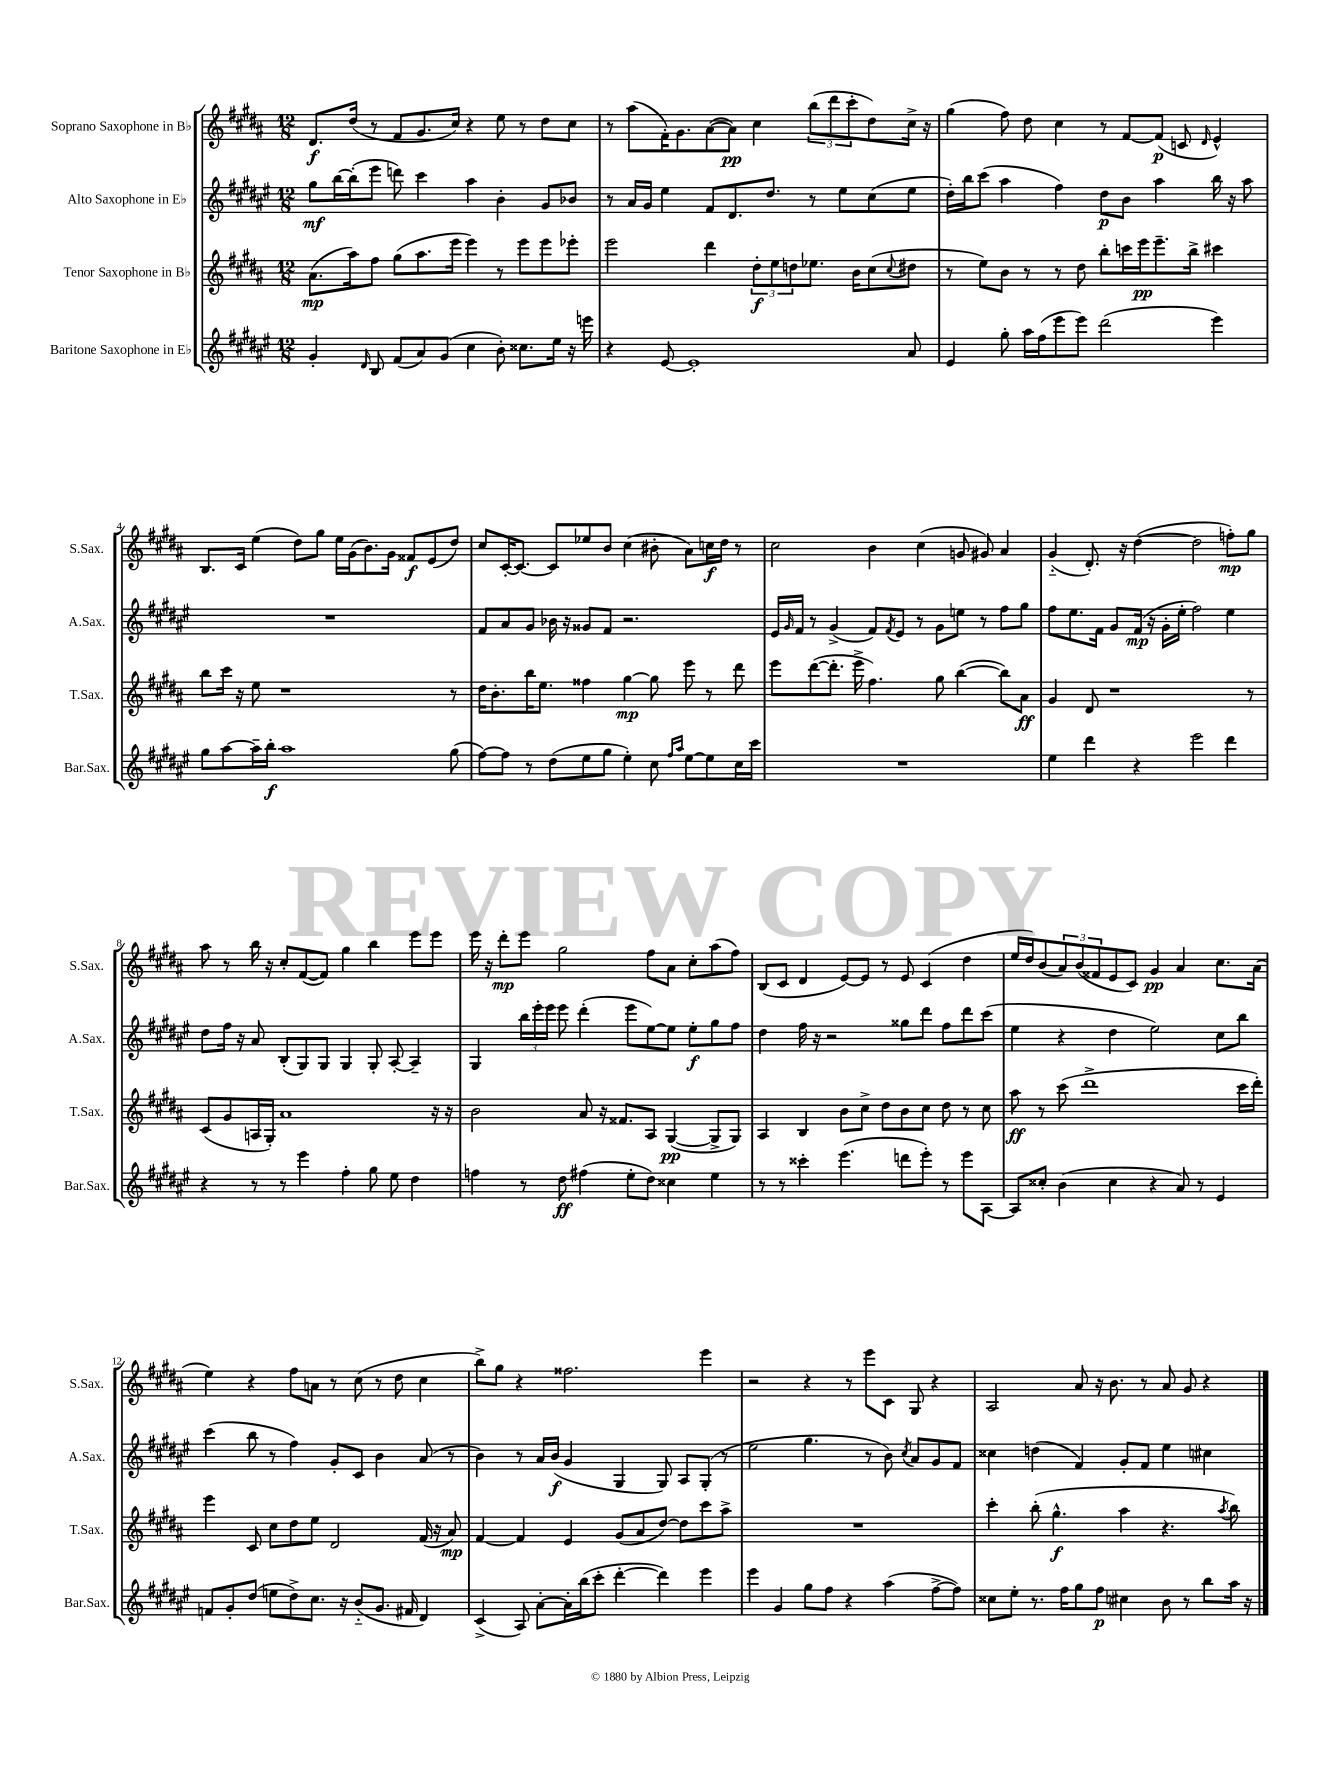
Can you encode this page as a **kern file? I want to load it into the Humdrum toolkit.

**kern	**dynam	**kern	**dynam	**kern	**dynam	**kern	**dynam
*part4	*part4	*part3	*part3	*part2	*part2	*part1	*part1
*staff4	*staff4	*staff3	*staff3	*staff2	*staff2	*staff1	*staff1
*I"Baritone Saxophone in E♭	*	*I"Tenor Saxophone in B♭	*	*I"Alto Saxophone in E♭	*	*I"Soprano Saxophone in B♭	*
*I'Bar.Sax.	*	*I'T.Sax.	*	*I'A.Sax.	*	*I'S.Sax.	*
*clefG2	*	*clefG2	*	*clefG2	*	*clefG2	*
*k[f#c#g#d#a#e#]	*	*k[f#c#g#d#a#]	*	*k[f#c#g#d#a#e#]	*	*k[f#c#g#d#a#]	*
*M12/8	*	*M12/8	*	*M12/8	*	*M12/8	*
=1	=1	=1	=1	=1	=1	=1	=1
4g#'/	.	(8.a#\L	mp	8gg#\L	mf	8.d#/L	f
.	.	.	.	[16bb\L	.	.	.
.	.	16aa#\k)	.	(16bb'\J]	.	(16dd#/Jk	.
16qqd#/	.	.	.	.	.	.	.
8B/	.	8ff#\J	.	8eee#\J	.	8r	.
(8f#/L	.	(8gg#\L	.	8dddn\)	.	8f#/L	.
8a#/)	.	8.aa#\	.	4ccc#\	.	8.g#/	.
(8g#/J	.	.	.	.	.	.	.
.	.	16eee\Jk	.	.	.	16cc#/Jk)	.
4cc#\	.	4eee\)	.	4aa#\	.	4r	.
8b'\)	.	8r	.	4b'\	.	8ee\	.
8.cc##X\L	.	8eee\L	.	.	.	8r	.
.	.	8eee\	.	8g#/L	.	8dd#\L	.
16ee#\Jk	.	.	.	.	.	.	.
16r	.	8eee-X'\J	.	8b-X/J	.	8cc#\J	.
16eeen\	.	.	.	.	.	.	.
=2	=2	=2	=2	=2	=2	=2	=2
4r	.	2eee\	.	8r	.	8r	.
.	.	.	.	16a#/LL	.	(8aa#\L	.
.	.	.	.	16g#/JJ	.	.	.
[8e#/	.	.	.	4ee#\	.	16f#'\K)	.
.	.	.	.	.	.	8.g#\	.
1e#']	.	.	.	.	.	.	.
.	.	4ddd#\	.	8f#/L	.	([8a#\	.
.	.	.	.	8.d#/	.	8a#\J])	pp
.	.	12dd#'\L	f	.	.	4cc#\	.
.	.	.	.	8.dd#/J	.	.	.
.	.	12ee\	.	.	.	.	.
.	.	12ddn\	.	.	.	.	.
.	.	8.ee-X\J	.	8r	.	(12bb\L	.
.	.	.	.	.	.	12ddd#\	.
.	.	.	.	8ee#\L	.	.	.
.	.	.	.	.	.	12ccc#'\	.
.	.	16b\KL	.	.	.	.	.
.	.	(8cc#\	.	(8cc#\	.	8dd#\)	.
.	.	8qqcc#/	.	.	.	.	.
8a#/	.	8dd#X\J	.	8ee#\J	.	16cc#^\Jk	.
.	.	.	.	.	.	16r	.
=3	=3	=3	=3	=3	=3	=3	=3
4e#/	.	8r	.	16dd#'\LL)	.	(4gg#\	.
.	.	.	.	16bb\J	.	.	.
.	.	8ee\L)	.	(8ccc#\J	.	.	.
8gg#'\	.	8b\J	.	4aa#\	.	8ff#\)	.
16aa#\LL	.	8r	.	.	.	8dd#\	.
(16ff#\J	.	.	.	.	.	.	.
8eee#\	.	8r	.	4ff#\)	.	4cc#\	.
8eee#\J)	.	8dd#\	.	.	.	.	.
(2ddd#\	.	8bb'\L	.	8dd#\L	p	8r	.
.	.	16cccn\L	.	8b\J	.	[8f#/L	.
.	.	16eee\J	pp	.	.	.	.
.	.	8.eee~\	.	4aa#\	.	(8f#/J]	p
.	.	.	.	.	.	8cn/	.
.	.	16bb^\Jk	.	.	.	.	.
.	.	.	.	.	.	16qqd#/	.
4eee#\)	.	4ccc#X\	.	16bb\	.	4e^^/)	.
.	.	.	.	16r	.	.	.
.	.	.	.	8aa#\	.	.	.
!!LO:LB:g=z
=4	=4	=4	=4	=4	=4	=4	=4
8gg#\L	.	8bb\L	.	1.r	.	8.B/L	.
[8aa#\	.	16ccc#\Jk	.	.	.	.	.
.	.	16r	.	.	.	16c#/Jk	.
16aa#~\L]	.	8ee\	.	.	.	(4ee\	.
16bb'\JJ	f	.	.	.	.	.	.
1aa#	.	1r	.	.	.	.	.
.	.	.	.	.	.	8dd#\L)	.
.	.	.	.	.	.	8gg#\J	.
.	.	.	.	.	.	16ee\LL	.
.	.	.	.	.	.	(16g#\J	.
.	.	.	.	.	.	8.b\)	.
.	.	.	.	.	.	16g#\Jk	.
.	.	.	.	.	.	8f##X/L	f
.	.	.	.	.	.	(8e/	.
(8gg#\	.	8r	.	.	.	8dd#/J)	.
=5	=5	=5	=5	=5	=5	=5	=5
[8ff#\L)	.	16dd#\KL	.	8f#/L	.	8cc#/L	.
.	.	8.b'\	.	.	.	.	.
8ff#\J]	.	.	.	8a#/	.	[16c#'/K	.
.	.	.	.	.	.	8.c#/J_	.
8r	.	16bb\K	.	8g#/J	.	.	.
.	.	8.ee\J	.	.	.	.	.
(8dd#\L	.	.	.	16b-X\	.	8c#/L]	.
.	.	.	.	16r	.	.	.
8ee#\	.	4ff##X\	.	8g##X/L	.	8ee-X/	.
8gg#\J	.	.	.	8f#/J	.	8b/J	.
4ee#'\)	.	[4gg#\	mp	2.r	.	(4cc#\	.
8cc#\	.	8gg#\]	.	.	.	8b#X'\	.
16qqff#/LL	.	.	.	.	.	.	.
16qqaa#/JJ	.	.	.	.	.	.	.
[8ee#\L	.	8eee\	.	.	.	8a#\L)	.
8ee#\]	.	8r	.	.	.	16ccn\L	f
.	.	.	.	.	.	16dd#\JJ	.
16cc#\L	.	8ddd#\	.	.	.	8r	.
16ccc#\JJ	.	.	.	.	.	.	.
=6	=6	=6	=6	=6	=6	=6	=6
1.r	.	8eee\L	.	16e#/LL	.	2cc#\	.
.	.	.	.	16qqg#/	.	.	.
.	.	.	.	16f#/JJ	.	.	.
.	.	([8ddd#\	.	8r	.	.	.
.	.	8.ddd#'\J]	.	(4g#^/	.	.	.
.	.	16eee^\	.	.	.	.	.
.	.	4.ff#\)	.	8f#/L)	.	4b\	.
.	.	.	.	8qf#/	.	.	.
.	.	.	.	8e#/J	.	.	.
.	.	.	.	8r	.	(4cc#\	.
.	.	8gg#\	.	8g#\L	.	.	.
.	.	([4bb\	.	8een\J	.	8gn/	.
.	.	.	.	8r	.	8g#X/)	.
.	.	8bb\L])	.	8ff#\L	.	4a#/	.
.	.	8a#\J	ff	8gg#\J	.	.	.
=7	=7	=7	=7	=7	=7	=7	=7
4ee#\	.	4g#/	.	8ff#\L	.	(4g#/	.
.	.	.	.	8.ee#\	.	.	.
4ddd#\	.	8d#/	.	.	.	8.d#'/)	.
.	.	.	.	16f#\Jk	.	.	.
.	.	1r	.	8g#/L	.	.	.
.	.	.	.	.	.	16r	.
4r	.	.	.	(16f#/Jk	mp	([4dd#\	.
.	.	.	.	16r	.	.	.
.	.	.	.	16g#'\LL	.	.	.
.	.	.	.	16ee#'\JJ	.	.	.
2eee#\	.	.	.	2ff#\)	.	2dd#\]	.
4ddd#\	.	.	.	4ee#\	.	8ffn'\L)	mp
.	.	8r	.	.	.	8gg#\J	.
!!LO:LB:g=z
=8	=8	=8	=8	=8	=8	=8	=8
4r	.	(8c#/L	.	8dd#\L	.	8aa#\	.
.	.	8g#/	.	16ff#\Jk	.	8r	.
.	.	.	.	16r	.	.	.
8r	.	16An/L	.	8a#/	.	16bb\	.
.	.	16G#'/JJ)	.	.	.	16r	.
8r	.	1a#	.	(8B'/L	.	8cc#'/L	.
4eee#\	.	.	.	8G#/)	.	([8f#/	.
.	.	.	.	8G#/J	.	8f#/J])	.
4ff#'\	.	.	.	4G#/	.	4gg#\	.
8gg#\	.	.	.	8G#'/	.	4bb\	.
8ee#\	.	.	.	[8A#'/	.	.	.
4dd#\	.	.	.	4A#~/]	.	8eee\L	.
.	.	16r	.	.	.	8eee\J	.
.	.	16r	.	.	.	.	.
=9	=9	=9	=9	=9	=9	=9	=9
4ffn\	.	2b\	.	4G#/	.	16eee\	.
.	.	.	.	.	.	16r	.
.	.	.	.	.	.	8ddd#'\L	mp
8r	.	.	.	24bb\LL	.	8eee\J	.
.	.	.	.	24eee#'\	.	.	.
.	.	.	.	24eee#\JJ	.	.	.
8dd#\	ff	.	.	8eee#\	.	2gg#\	.
(4ff#X\	.	8a#/	.	(4ddd#'\	.	.	.
.	.	16r	.	.	.	.	.
.	.	8.f##X/L	.	.	.	.	.
8ee#'\L	.	.	.	8eee#\L	.	.	.
8dd#\J)	.	8A#/J	.	[8ee#\)	.	8ff#\L	.
4cc##X\	.	([4G#/	pp	8ee#\J]	.	8a#\J	.
.	.	.	.	8ee#'\L	f	8cc#'\L	.
4ee#\	.	8G#^/L]	.	8gg#\	.	(8aa#\	.
.	.	8G#/J)	.	8ff#\J	.	8ff#\J)	.
=10	=10	=10	=10	=10	=10	=10	=10
8r	.	4A#/	.	4dd#\	.	(8B/L	.
8r	.	.	.	.	.	8c#/J	.
4ccc##X'\	.	4B/	.	16ff#\	.	4d#/	.
.	.	.	.	16r	.	.	.
.	.	.	.	2r	.	.	.
(4.eee#\	.	8b\L	.	.	.	[8e/L)	.
.	.	8cc#^\J	.	.	.	8e/J]	.
.	.	8dd#\L	.	.	.	8r	.
8dddn\L	.	8b\	.	8gg##X\L	.	8e/	.
8eee#'\J)	.	8cc#\J	.	8ddd#\J	.	(4c#/	.
8r	.	8dd#\	.	8ff#\L	.	.	.
8eee#\L	.	8r	.	8ddd#\	.	4dd#\	.
[8A#\J	.	8cc#\	.	(8ccc#\J	.	.	.
=11	=11	=11	=11	=11	=11	=11	=11
8A#/L]	.	8aa#\	ff	4ee#\	.	16ee/LL	.
.	.	.	.	.	.	16dd#/J)	.
8cc##X'/J	.	8r	.	.	.	(8b/	.
(4b\	.	(8ccc#\	.	4r	.	12a#/)	.
.	.	.	.	.	.	(12b/	.
.	.	1ddd#^	.	.	.	.	.
.	.	.	.	.	.	12f##X/	.
4cc##\	.	.	.	4dd#\	.	8e/	.
.	.	.	.	.	.	8c#/J)	.
4r	.	.	.	2ee#\)	.	4g#/	pp
8a#/)	.	.	.	.	.	4a#/	.
8r	.	.	.	.	.	.	.
4e#/	.	.	.	8cc#\L	.	8.cc#\L	.
.	.	16ccc#\LL	.	8bb\J	.	.	.
.	.	16ddd#'\JJ)	.	.	.	(16a#\Jk	.
!!LO:LB:g=z
=12	=12	=12	=12	=12	=12	=12	=12
8fn/L	.	4eee\	.	(4ccc#\	.	4ee\)	.
8g#'/	.	.	.	.	.	.	.
(8dd#/J	.	8c#/	.	8bb\	.	4r	.
8een\L	.	8cc#\L	.	8r	.	.	.
8dd#^\)	.	8dd#\	.	4ff#\)	.	8ff#\L	.
8.cc#\J	.	8ee\J	.	.	.	8an\J	.
.	.	2d#/	.	8g#'/L	.	8r	.
16r	.	.	.	.	.	.	.
(8b/L	.	.	.	8c#/J	.	(8cc#\	.
8.g#/J	.	.	.	4b\	.	8r	.
.	.	.	.	.	.	8dd#\	.
16f#X/	.	.	.	.	.	.	.
4d#/)	.	(16f#/	.	(8a#/	.	4cc#\	.
.	.	16r	.	.	.	.	.
.	.	8a#/)	mp	8r	.	.	.
=13	=13	=13	=13	=13	=13	=13	=13
(4c#^/	.	[4f#/	.	4b\)	.	8bb^\L)	.
.	.	.	.	.	.	8gg#\J	.
8A#/)	.	4f#/]	.	8r	.	4r	.
[8a#'\L	.	.	.	16a#/LL	.	.	.
.	.	.	.	(16b/JJ	f	.	.
16a#'\L]	.	4e/	.	4g#/	.	2.ff##X\	.
(16bb\J	.	.	.	.	.	.	.
8ccc#'\J	.	.	.	.	.	.	.
[4ddd#'\	.	(8g#/L	.	4G#/	.	.	.
.	.	8a#/	.	.	.	.	.
4ddd#\])	.	[8dd#/J)	.	8G#/)	.	.	.
.	.	8dd#\L]	.	8A#/L	.	.	.
4eee#\	.	8ccc#\	.	(8G#'/J	.	4eee\	.
.	.	8aa#^\J	.	8r	.	.	.
=14	=14	=14	=14	=14	=14	=14	=14
4eee#\	.	1.r	.	2ee#\	.	2r	.
4g#/	.	.	.	.	.	.	.
8gg#\L	.	.	.	4.gg#\	.	4r	.
8ff#\J	.	.	.	.	.	.	.
4r	.	.	.	.	.	8r	.
.	.	.	.	8r	.	8eee\L	.
(4aa#\	.	.	.	8b\)	.	8c#\J	.
.	.	.	.	8qcc#/	.	.	.
.	.	.	.	8a#/L	.	8G#/	.
[8ff#^\L	.	.	.	8g#/	.	4r	.
8ff#\J])	.	.	.	8f#/J	.	.	.
=15	=15	=15	=15	=15	=15	=15	=15
8cc##X\L	.	4ccc#'\	.	4cc##X\	.	2A#/	.
8ee#'\J	.	.	.	.	.	.	.
8.r	.	(8bb'\	.	(4ddn\	.	.	.
.	.	4.gg#^^\	f	.	.	.	.
16ff#\KL	.	.	.	.	.	.	.
8gg#\	.	.	.	4f#/)	.	8a#/	.
8ff#\J	p	.	.	.	.	16r	.
.	.	.	.	.	.	8.b\	.
4cc#X\	.	4aa#\	.	8g#'/L	.	.	.
.	.	.	.	8f#/J	.	8r	.
8b\	.	4.r	.	4ee#\	.	8a#/	.
8r	.	.	.	.	.	8g#/	.
8bb\L	.	.	.	4cc#X\	.	4r	.
.	.	8qaa#/	.	.	.	.	.
16aa#\Jk	.	8bb\)	.	.	.	.	.
16r	.	.	.	.	.	.	.
==	==	==	==	==	==	==	==
*-	*-	*-	*-	*-	*-	*-	*-
